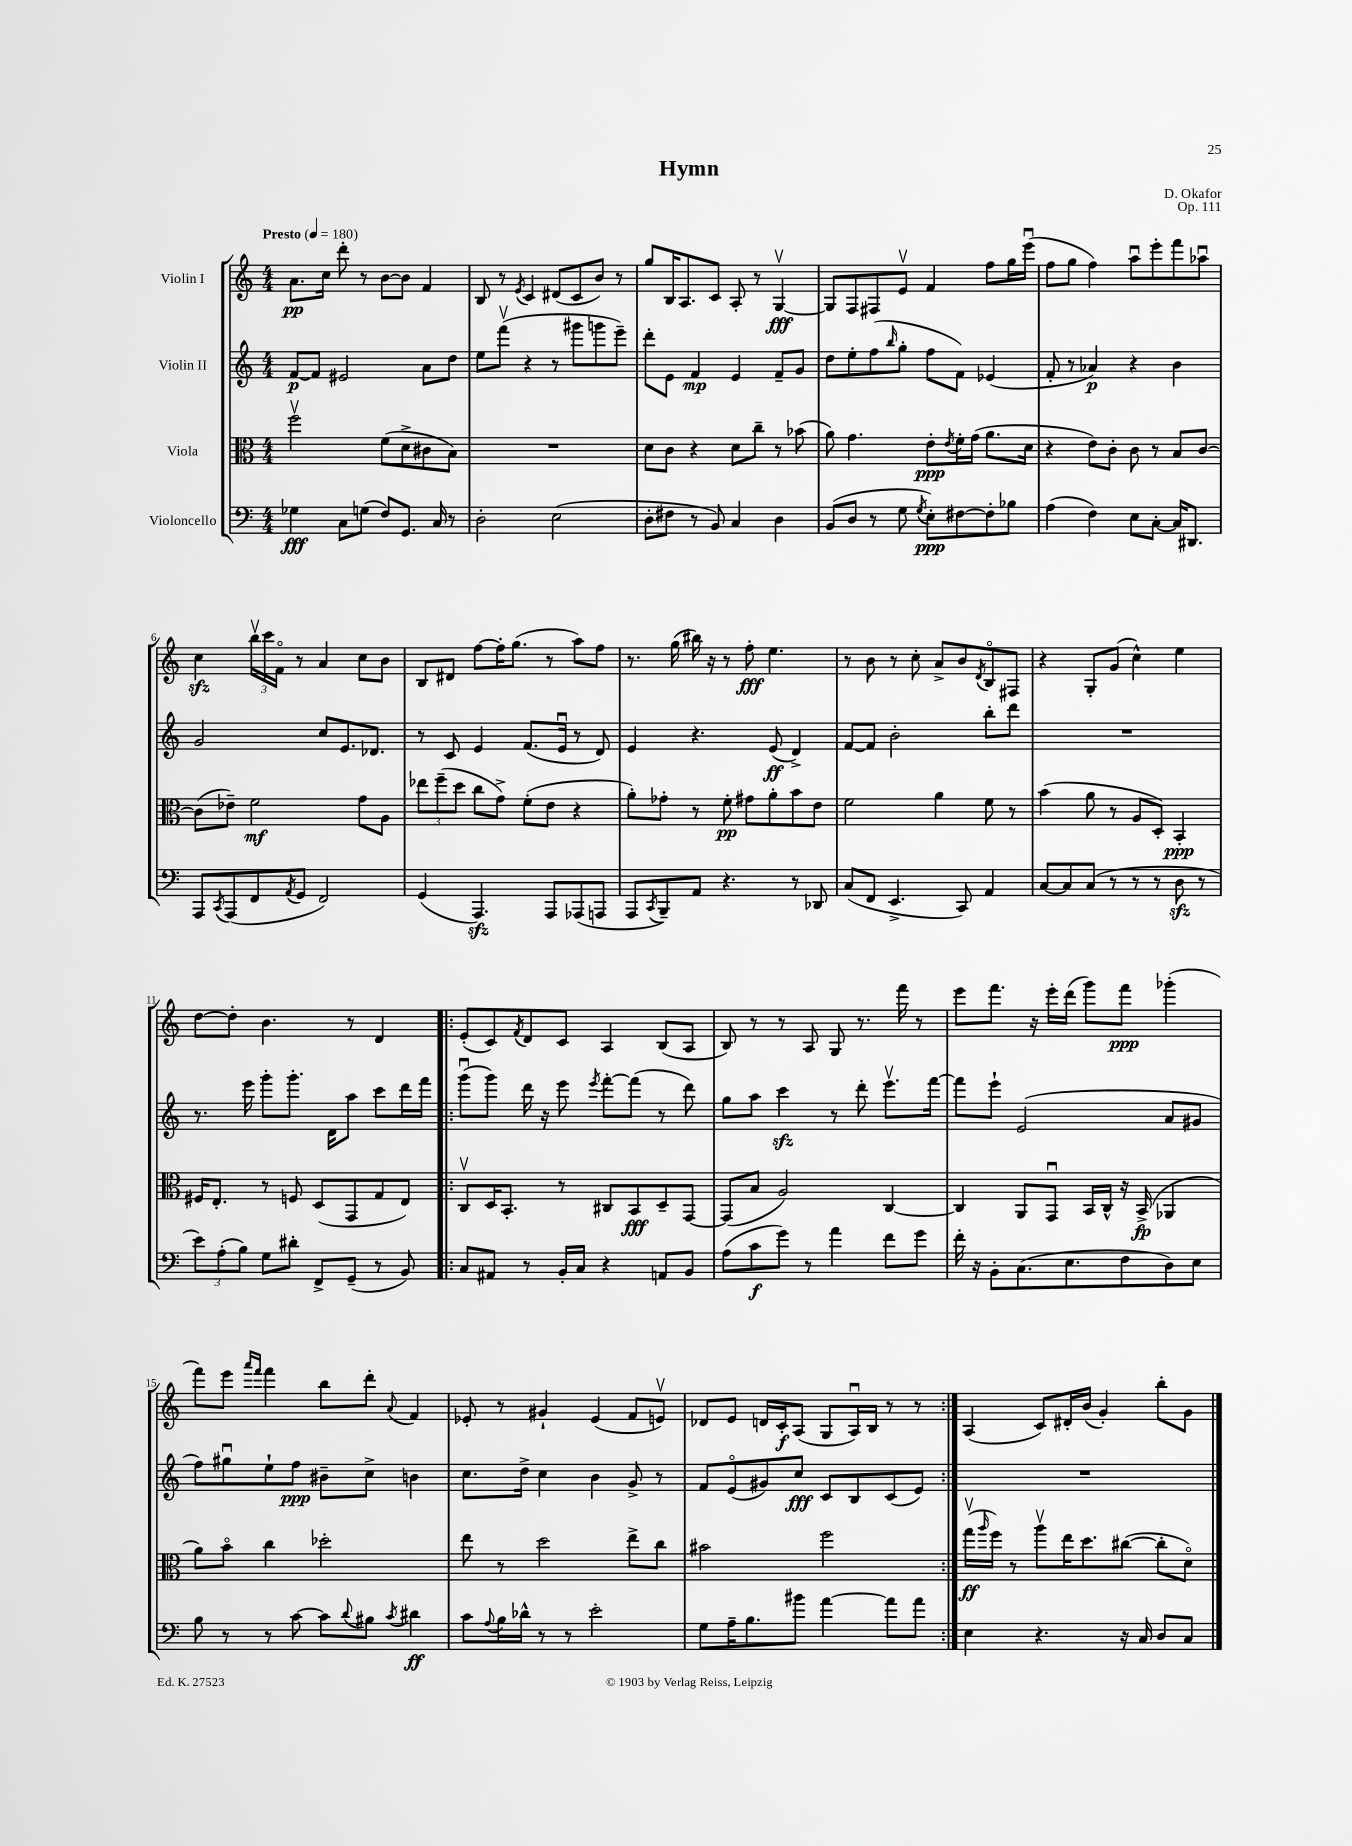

**kern	**dynam	**kern	**dynam	**kern	**dynam	**kern	**dynam
*part4	*part4	*part3	*part3	*part2	*part2	*part1	*part1
*staff4	*staff4	*staff3	*staff3	*staff2	*staff2	*staff1	*staff1
*I"Violoncello	*	*I"Viola	*	*I"Violin II	*	*I"Violin I	*
*clefF4	*	*clefC3	*	*clefG2	*	*clefG2	*
*k[]	*	*k[]	*	*k[]	*	*k[]	*
*M4/4	*	*M4/4	*	*M4/4	*	*M4/4	*
*MM180	*	*MM180	*	*MM180	*	*MM180	*
=1	=1	=1	=1	=1	=1	=1	=1
!	!	!	!	!	!	!LO:TX:a:B:t=Presto	!
4G-X\	fff	2ffv\	.	[8f/L	p	8.a\L	pp
.	.	.	.	8f/J]	.	.	.
.	.	.	.	.	.	16cc\Jk	.
8C\L	.	.	.	2e#X/	.	8ddd'\	.
(8Gn\J	.	.	.	.	.	8r	.
8F/L)	.	(8f\L	.	.	.	[8b\L	.
8.GG/J	.	8d^\	.	.	.	8b\J]	.
.	.	8c#X\	.	8a\L	.	4f/	.
16C/	.	.	.	.	.	.	.
8r	.	8B\J)	.	8dd\J	.	.	.
=2	=2	=2	=2	=2	=2	=2	=2
2D'\	.	1r	.	8ee\L	.	8B/	.
.	.	.	.	(8fffv\J	.	8r	.
.	.	.	.	.	.	8qe/	.
.	.	.	.	4r	.	4c/	.
(2E\	.	.	.	8r	.	(8d#X/L	.
.	.	.	.	8ggg#X\L	.	8c/	.
.	.	.	.	8gggn\	.	8b/J)	.
.	.	.	.	8eee~\J)	.	8r	.
=3	=3	=3	=3	=3	=3	=3	=3
8D'\L	.	8d\L	.	8ddd'\L	.	8gg/L	.
8F#X\J	.	8c\J	.	8e\J	.	16B/K	.
.	.	.	.	.	.	8.A/	.
8r	.	4r	.	4f/	mp	.	.
8BB/)	.	.	.	.	.	8c/J	.
4C/	.	8d\L	.	4e/	.	8A'/	.
.	.	8cc~\J	.	.	.	8r	.
4D\	.	8r	.	8f~/L	.	[4Gv/	fff
.	.	(8b-X\	.	8g/J	.	.	.
=4	=4	=4	=4	=4	=4	=4	=4
(8BB/L	.	8a\)	.	8dd\L	.	8G/L]	.
8D/J	.	4.g\	.	8ee'\	.	8F/	.
8r	.	.	.	(8ff\	.	8F#X/	.
.	.	.	.	16qqbb/	.	.	.
8G\	.	.	.	8gg'\J	.	8ev/J	.
8qG/	.	.	.	.	.	.	.
8E'\L)	ppp	8e'\L	ppp	8ff\L	.	4f/	.
.	.	8qe/	.	.	.	.	.
[8F#X\	.	16f'\L	.	8f\J)	.	.	.
.	.	(16g\JJ	.	.	.	.	.
8F#'\]	.	8.a\L	.	(4e-X/	.	8ff\L	.
8B-X\J	.	.	.	.	.	16gg\L	.
.	.	16d\Jk	.	.	.	(16eeeu\JJ	.
=5	=5	=5	=5	=5	=5	=5	=5
(4A\	.	4r	.	8f'/	.	8ff\L	.
.	.	.	.	8r	.	8gg\J	.
4F\)	.	8e\L)	.	4a-X/)	p	4ff\)	.
.	.	8c'\J	.	.	.	.	.
8E\L	.	8c\	.	4r	.	8aau\L	.
[8C'\J	.	8r	.	.	.	8eee'\	.
16C/KL]	.	8B/L	.	4b\	.	8fff\	.
8.DD#X/J	.	.	.	.	.	.	.
.	.	[8c/J	.	.	.	8aa-Xu\J	.
!!LO:LB:g=z
=6	=6	=6	=6	=6	=6	=6	=6
8AAA/L	.	(8c\L]	.	2g/	.	4cczz\	.
8qCC/	.	.	.	.	.	.	.
(8AAA/	.	8e-X~\J)	.	.	.	.	.
8FF/	.	2f\	mf	.	.	24bbv\LL	.
.	.	.	.	.	.	24ccc\	.
.	.	.	.	.	.	24f\JJ	.
8qAA/	.	.	.	.	.	.	.
8GG/J	.	.	.	.	.	8r	.
2FF/)	.	.	.	8cc/L	.	4a/	.
.	.	.	.	8.e/	.	.	.
.	.	8g\L	.	.	.	8cc\L	.
.	.	.	.	8.d-X/J	.	.	.
.	.	8A\J	.	.	.	8b\J	.
=7	=7	=7	=7	=7	=7	=7	=7
(4GG/	.	12ee-X\L	.	8r	.	8B/L	.
.	.	(12ff~\	.	.	.	.	.
.	.	.	.	8c/	.	8d#X/J	.
.	.	12dd\J	.	.	.	.	.
4.AAAzz/)	.	8cc\L	.	4e/	.	[8ff\L	.
.	.	8g^\J)	.	.	.	16ff'\K]	.
.	.	.	.	.	.	(8.gg\J	.
.	.	(8f'\L	.	(8.f/L	.	.	.
8AAA/L	.	8e\J	.	.	.	8r	.
.	.	.	.	16eu/Jk	.	.	.
(8AAA-X/	.	4r	.	8r	.	8aa\L)	.
8AAAn/J	.	.	.	8d/)	.	8ff\J	.
=8	=8	=8	=8	=8	=8	=8	=8
8AAA/L	.	8a'\L)	.	4e/	.	8.r	.
8qCC/	.	.	.	.	.	.	.
8BBB~/)	.	8g-X'\J	.	.	.	.	.
.	.	.	.	.	.	(16gg\	.
8AA/J	.	8r	.	4.r	.	16bb#X\)	.
.	.	.	.	.	.	16r	.
4.r	.	8f'\	pp	.	.	8r	.
.	.	8g#X\L	.	.	.	8ff'\	fff
.	.	8a'\	.	(8e/	ff	4.ee\	.
8r	.	8b\	.	4d^/)	.	.	.
8DD-X/	.	8e\J	.	.	.	.	.
=9	=9	=9	=9	=9	=9	=9	=9
(8C/L	.	2f\	.	[8f/L	.	8r	.
8FF/J	.	.	.	8f/J]	.	8b\	.
4.EE^/	.	.	.	2b'\	.	8r	.
.	.	.	.	.	.	8cc'\	.
.	.	4a\	.	.	.	8a^/L	.
8CC/)	.	.	.	.	.	8b/	.
.	.	.	.	.	.	8qd/	.
4AA/	.	8f\	.	8bb'\L	.	8B/	.
.	.	8r	.	8ddd\J	.	8F#X/J	.
=10	=10	=10	=10	=10	=10	=10	=10
[8C/L	.	(4b\	.	1r	.	4r	.
8C/]	.	.	.	.	.	.	.
(8C/J	.	8a\	.	.	.	8G'/L	.
8r	.	8r	.	.	.	(8g/J	.
8r	.	8A/L	.	.	.	4cc^^\)	.
8r	.	8D'/J)	.	.	.	.	.
8Dzz\	.	4BB'/	ppp	.	.	4ee\	.
8r	.	.	.	.	.	.	.
!!LO:LB:g=z
=11	=11	=11	=11	=11	=11	=11	=11
12e\L)	.	16F#X/KL	.	8.r	.	[8dd\L	.
.	.	8.E'/J	.	.	.	.	.
(12A'\	.	.	.	.	.	.	.
.	.	.	.	.	.	8dd'\J]	.
12B\J)	.	.	.	.	.	.	.
.	.	.	.	16eee\	.	.	.
8G\L	.	8r	.	8ggg'\L	.	4.b\	.
8d#X'\J	.	8Fn/	.	8.ggg'\J	.	.	.
8FF^/L	.	(8D/L	.	.	.	.	.
.	.	.	.	16d\KL	.	.	.
(8GG~/J	.	8GG/	.	8aa\J	.	8r	.
8r	.	8G/	.	8ccc\L	.	4d/	.
8BB/)	.	8E/J)	.	16ddd\L	.	.	.
.	.	.	.	16fff\JJ	.	.	.
=12!|:	=12!|:	=12!|:	=12!|:	=12!|:	=12!|:	=12!|:	=12!|:
8C/L	.	8Cv/L	.	(8gggu\L	.	(8e'/L	.
8AA#X/J	.	16D/K	.	8ggg\J)	.	8c/)	.
.	.	8.BB'/J	.	.	.	.	.
.	.	.	.	.	.	8qf/	.
8r	.	.	.	16ddd\	.	8d/	.
.	.	.	.	16r	.	.	.
16BB'/LL	.	8r	.	8eee\	.	8c/J	.
16C/JJ	.	.	.	.	.	.	.
.	.	.	.	8qeee/	.	.	.
4r	.	8C#X/L	.	[8fff'\L	.	4A/	.
.	.	8BB/	fff	(8fff\J]	.	.	.
8AAn/L	.	8D~/	.	8r	.	(8B/L	.
8BB/J	.	[8GG/J	.	8ddd\)	.	8A/J	.
=13	=13	=13	=13	=13	=13	=13	=13
(8A\L	.	(8GG/L]	.	8gg\L	.	8B/)	.
8c\	f	8B/J	.	8aa\J	.	8r	.
8g\J)	.	2A/)	.	4ccczz\	.	8r	.
8r	.	.	.	.	.	8A/	.
4a\	.	.	.	8r	.	8G/	.
.	.	.	.	8ddd'\	.	8.r	.
8f\L	.	[4C/	.	8.eeev\L	.	.	.
.	.	.	.	.	.	16fff\	.
8g\J	.	.	.	.	.	8r	.
.	.	.	.	[16fff\Jk	.	.	.
=14	=14	=14	=14	=14	=14	=14	=14
16f'\	.	4C/]	.	8fff\L]	.	8eee\L	.
16r	.	.	.	.	.	.	.
8BB'\L	.	.	.	8eee`\J	.	8.fff\J	.
(8.C\	.	8AA/L	.	(2e/	.	.	.
.	.	.	.	.	.	16r	.
.	.	8GGu/J	.	.	.	16eee'\LL	.
8.E\	.	.	.	.	.	(16ddd\JJ	.
.	.	16BB/LL	.	.	.	8ggg\L)	.
.	.	16C^^/JJ	.	.	.	.	.
8F\	.	16r	.	.	.	8fff\J	ppp
.	.	(16BB^/	fp	.	.	.	.
8D\)	.	4AA-X/	.	8a/L	.	(4ggg-X'\	.
8E\J	.	.	.	8g#X/J	.	.	.
!!LO:LB:g=z
=15	=15	=15	=15	=15	=15	=15	=15
8B\	.	8a\L)	.	8ff\L)	.	8fff\L)	.
8r	.	8b\J	.	8gg#Xu\	.	8eee\J	.
.	.	.	.	.	.	16qqaaa/LL	.
.	.	.	.	.	.	16qqfff/JJ	.
8r	.	4cc\	.	8ee`\	.	4fff\	.
[8c\	.	.	.	8ff\J	ppp	.	.
8c\L]	.	2dd-X'\	.	8b#X~\L	.	8bb\L	.
8qqd/	.	.	.	.	.	.	.
8B#X\J	.	.	.	8cc^\J	.	8ddd'\J	.
8qc/	.	.	.	.	.	8qqa/	.
4d#X\	ff	.	.	4bn\	.	4f/	.
=16	=16	=16	=16	=16	=16	=16	=16
8c\L	.	8ee\	.	8.cc\L	.	8e-X'/	.
8qqA/	.	.	.	.	.	.	.
16B\L	.	8r	.	.	.	8r	.
16d-X^^\JJ	.	.	.	16dd^\Jk	.	.	.
8r	.	2dd\	.	4cc\	.	4g#X`/	.
8r	.	.	.	.	.	.	.
2e'\	.	.	.	4b\	.	(4e-/	.
.	.	8ee^\L	.	8g^/	.	8f/L	.
.	.	8cc\J	.	8r	.	8env/J)	.
=17	=17	=17	=17	=17	=17	=17	=17
8G\L	.	2b#X\	.	8f/L	.	8d-X/L	.
16A~\K	.	.	.	(8e/	.	8e/J	.
8.B\	.	.	.	.	.	.	.
.	.	.	.	8g#X/)	.	16dn/LL	.
.	.	.	.	.	.	16c'/J	f
8b#X\J	.	.	.	8cc/J	fff	(8A/J	.
[4a\	.	2ff\	.	8c/L	.	8G/L	.
.	.	.	.	8B/	.	16Au/L)	.
.	.	.	.	.	.	16B/JJ	.
8a\L]	.	.	.	(8c/	.	8r	.
8a\J	.	.	.	8e/J)	.	8r	.
=18:|!	=18:|!	=18:|!	=18:|!	=18:|!	=18:|!	=18:|!	=18:|!
4E\	.	(16ggv\LL	ff	1r	.	(4A/	.
.	.	16qqaa/	.	.	.	.	.
.	.	16ff\JJ)	.	.	.	.	.
.	.	8r	.	.	.	.	.
4.r	.	8aav\L	.	.	.	8c/L)	.
.	.	16ee\K	.	.	.	16d#X'/L	.
.	.	8.dd\	.	.	.	(16b/JJ	.
.	.	.	.	.	.	4g'/)	.
16r	.	([8cc#X\J	.	.	.	.	.
16C/	.	.	.	.	.	.	.
8D/L	.	8cc#'\L]	.	.	.	8bb'\L	.
8C/J	.	8d\J)	.	.	.	8g\J	.
==	==	==	==	==	==	==	==
*-	*-	*-	*-	*-	*-	*-	*-
